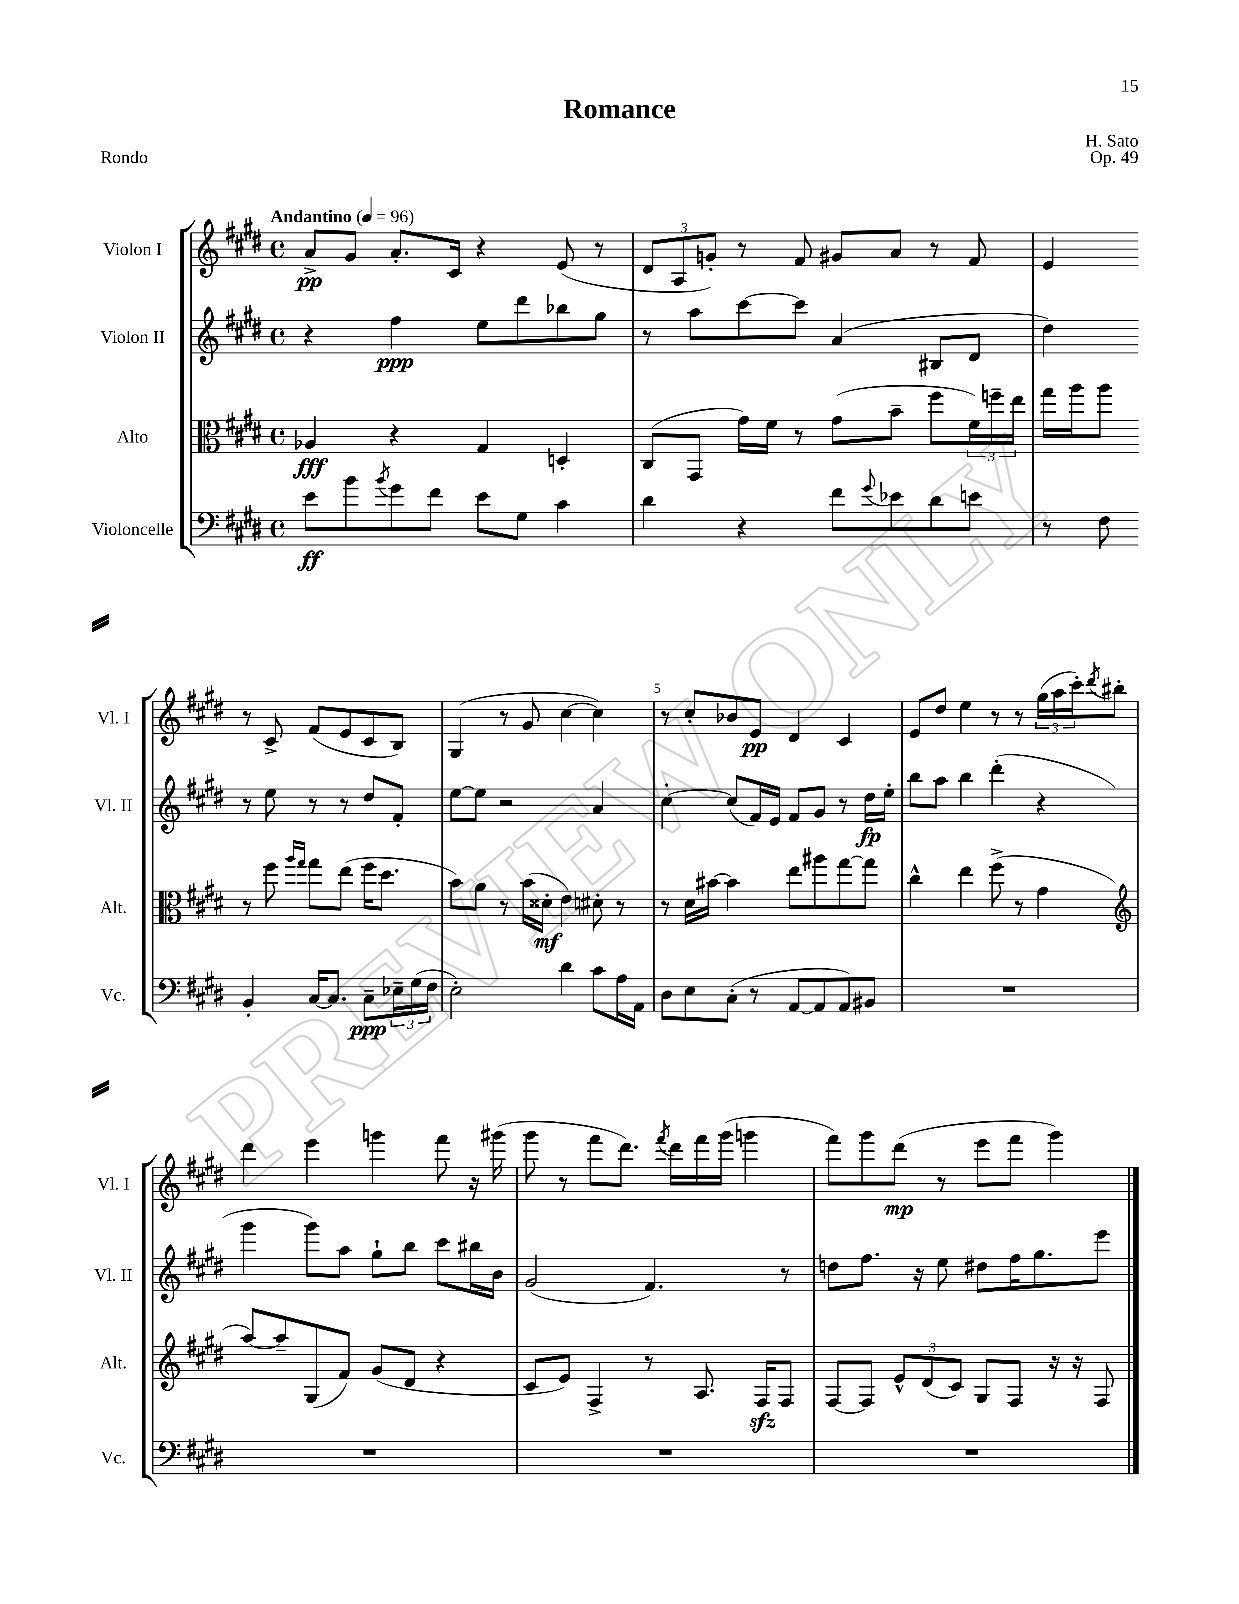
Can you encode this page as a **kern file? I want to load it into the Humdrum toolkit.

**kern	**dynam	**kern	**dynam	**kern	**dynam	**kern	**dynam
*part4	*part4	*part3	*part3	*part2	*part2	*part1	*part1
*staff4	*staff4	*staff3	*staff3	*staff2	*staff2	*staff1	*staff1
*I"Violoncelle	*	*I"Alto	*	*I"Violon II	*	*I"Violon I	*
*I'Vc.	*	*I'Alt.	*	*I'Vl. II	*	*I'Vl. I	*
*clefF4	*	*clefC3	*	*clefG2	*	*clefG2	*
*k[f#c#g#d#]	*	*k[f#c#g#d#]	*	*k[f#c#g#d#]	*	*k[f#c#g#d#]	*
*M4/4	*	*M4/4	*	*M4/4	*	*M4/4	*
*met(c)	*	*met(c)	*	*met(c)	*	*met(c)	*
*MM96	*	*MM96	*	*MM96	*	*MM96	*
=1	=1	=1	=1	=1	=1	=1	=1
!	!	!	!	!	!	!LO:TX:a:B:t=Andantino	!
8e\L	ff	4A-X/	fff	4r	.	8a^/L	pp
8b\	.	.	.	.	.	8g#/J	.
8qb/	.	.	.	.	.	.	.
8g#\	.	4r	.	4ff#\	ppp	8.a'/L	.
8f#\J	.	.	.	.	.	.	.
.	.	.	.	.	.	16c#/Jk	.
8e\L	.	4G#/	.	8ee\L	.	4r	.
8G#\J	.	.	.	8ddd#\	.	.	.
4c#\	.	4Dn'/	.	8bb-X\	.	(8e/	.
.	.	.	.	8gg#\J	.	8r	.
=2	=2	=2	=2	=2	=2	=2	=2
4d#\	.	(8C#/L	.	8r	.	12d#/L	.
.	.	.	.	.	.	12A/	.
.	.	8GG#/J	.	8aa\L	.	.	.
.	.	.	.	.	.	12gn'/J)	.
4r	.	16g#\LL)	.	[8ccc#\	.	8r	.
.	.	16f#\JJ	.	.	.	.	.
.	.	8r	.	8ccc#\J]	.	8f#/	.
8f#\L	.	(8g#\L	.	(4a/	.	8g#X/L	.
8qqg#/	.	.	.	.	.	.	.
8e-X\	.	8b~\J	.	.	.	8a/J	.
8d#\	.	8ff#\L	.	8B#X/L	.	8r	.
8en\J	.	24f#\L)	.	8d#/J	.	8f#/	.
.	.	24ffn~\	.	.	.	.	.
.	.	24ee\JJ	.	.	.	.	.
=3	=3	=3	=3	=3	=3	=3	=3
8r	.	16gg#\LL	.	4dd#\)	.	4e/	.
.	.	16aa\J	.	.	.	.	.
8F#\	.	8aa\J	.	.	.	.	.
4BB'/	.	8r	.	8r	.	8r	.
.	.	8ff#\	.	8ee\	.	8c#^/	.
.	.	16qqaa/LL	.	.	.	.	.
.	.	16qqgg#/JJ	.	.	.	.	.
[16C#/KL	.	8gg#\L	.	8r	.	(8f#/L	.
8.C#/J]	.	.	.	.	.	.	.
.	.	(8ee\J	.	8r	.	8e/	.
8C#~\L	ppp	16ff#\KL	.	8dd#/L	.	8c#/	.
.	.	8.dd#\J	.	.	.	.	.
24E-X~\L	.	.	.	8f#'/J	.	8B/J)	.
(24G#\	.	.	.	.	.	.	.
24F#\JJ	.	.	.	.	.	.	.
!!LO:LB:g=z
=4	=4	=4	=4	=4	=4	=4	=4
2E'\)	.	8b\L)	.	[8ee\L	.	(4G#/	.
.	.	8a\J	.	8ee\J]	.	.	.
.	.	8r	.	2r	.	8r	.
.	.	(16b\LL	.	.	.	8g#/	.
.	.	16d##X'\JJ	mf	.	.	.	.
4d#\	.	4e\)	.	.	.	[4cc#\	.
8c#\L	.	8d#X'\	.	4a/	.	4cc#\])	.
16A\L	.	8r	.	.	.	.	.
16AA\JJ	.	.	.	.	.	.	.
=5	=5	=5	=5	=5	=5	=5	=5
8D#\L	.	8r	.	[4cc#'\	.	8r	.
8E\	.	16d#\LL	.	.	.	8cc#'/L	.
.	.	[16b#X\JJ	.	.	.	.	.
(8C#'\J	.	4b#\]	.	(8cc#/L]	.	8b-X/	.
8r	.	.	.	16f#/L)	.	8e/J	pp
.	.	.	.	16e/JJ	.	.	.
[8AA/L	.	8ee\L	.	8f#/L	.	4d#/	.
8AA/]	.	8aa#X\	.	8g#/J	.	.	.
8AA/)	.	[8gg#\	.	8r	.	4c#/	.
8BB#X/J	.	8gg#\J]	.	16dd#\LL	fp	.	.
.	.	.	.	16ee'\JJ	.	.	.
=6	=6	=6	=6	=6	=6	=6	=6
1r	.	4cc#^^\	.	8bb\L	.	8e/L	.
.	.	.	.	8aa\J	.	8dd#/J	.
.	.	4ee\	.	4bb\	.	4ee\	.
.	.	(8ff#^\	.	(4ddd#'\	.	8r	.
.	.	8r	.	.	.	8r	.
.	.	4g#\	.	4r	.	(24gg#\LL	.
.	.	.	.	.	.	24aa\	.
.	.	.	.	.	.	24ccc#'\J)	.
.	.	.	.	.	.	8qddd#/	.
.	.	.	.	.	.	8bb#X'\J	.
!!LO:LB:g=z
=7	=7	=7	=7	=7	=7	=7	=7
*	*	*clefG2	*	*	*	*	*
1r	.	[8aa/L)	.	4ggg#\	.	4ddd#\	.
.	.	8aa~/]	.	.	.	.	.
.	.	(8G#/	.	8ggg#\L)	.	4eee\	.
.	.	8f#/J)	.	8aa\J	.	.	.
.	.	(8g#/L	.	8gg#`\L	.	4gggn\	.
.	.	8d#/J	.	8bb\J	.	.	.
.	.	4r	.	8ccc#\L	.	8fff#\	.
.	.	.	.	16bb#X\L	.	16r	.
.	.	.	.	16b\JJ	.	(16ggg#X\	.
=8	=8	=8	=8	=8	=8	=8	=8
1r	.	8c#/L	.	(2g#/	.	8ggg#\	.
.	.	8e/J)	.	.	.	8r	.
.	.	4F#^/	.	.	.	8fff#\L	.
.	.	.	.	.	.	8.ddd#\J)	.
.	.	8r	.	4.f#/)	.	.	.
.	.	.	.	.	.	8qfff#/	.
.	.	.	.	.	.	16ddd#\LL	.
.	.	8.A/	.	.	.	16fff#\	.
.	.	.	.	.	.	(16ggg#\JJ	.
.	.	.	.	.	.	4gggn\	.
.	.	16F#zz/KL	.	.	.	.	.
.	.	8F#/J	.	8r	.	.	.
=9	=9	=9	=9	=9	=9	=9	=9
1r	.	[8F#/L	.	8ddn\L	.	8fff#\L)	.
.	.	8F#/J]	.	8.ff#\J	.	8ggg#\	.
.	.	12e^^/L	.	.	.	(8ddd#\J	mp
.	.	.	.	16r	.	.	.
.	.	(12d#/	.	.	.	.	.
.	.	.	.	8ee\	.	8r	.
.	.	12c#/J)	.	.	.	.	.
.	.	8G#/L	.	8dd#X\L	.	8eee\L	.
.	.	8F#/J	.	16ff#\K	.	8fff#\J	.
.	.	.	.	8.gg#\	.	.	.
.	.	16r	.	.	.	4ggg#\)	.
.	.	16r	.	.	.	.	.
.	.	8F#/	.	8eee\J	.	.	.
==	==	==	==	==	==	==	==
*-	*-	*-	*-	*-	*-	*-	*-
